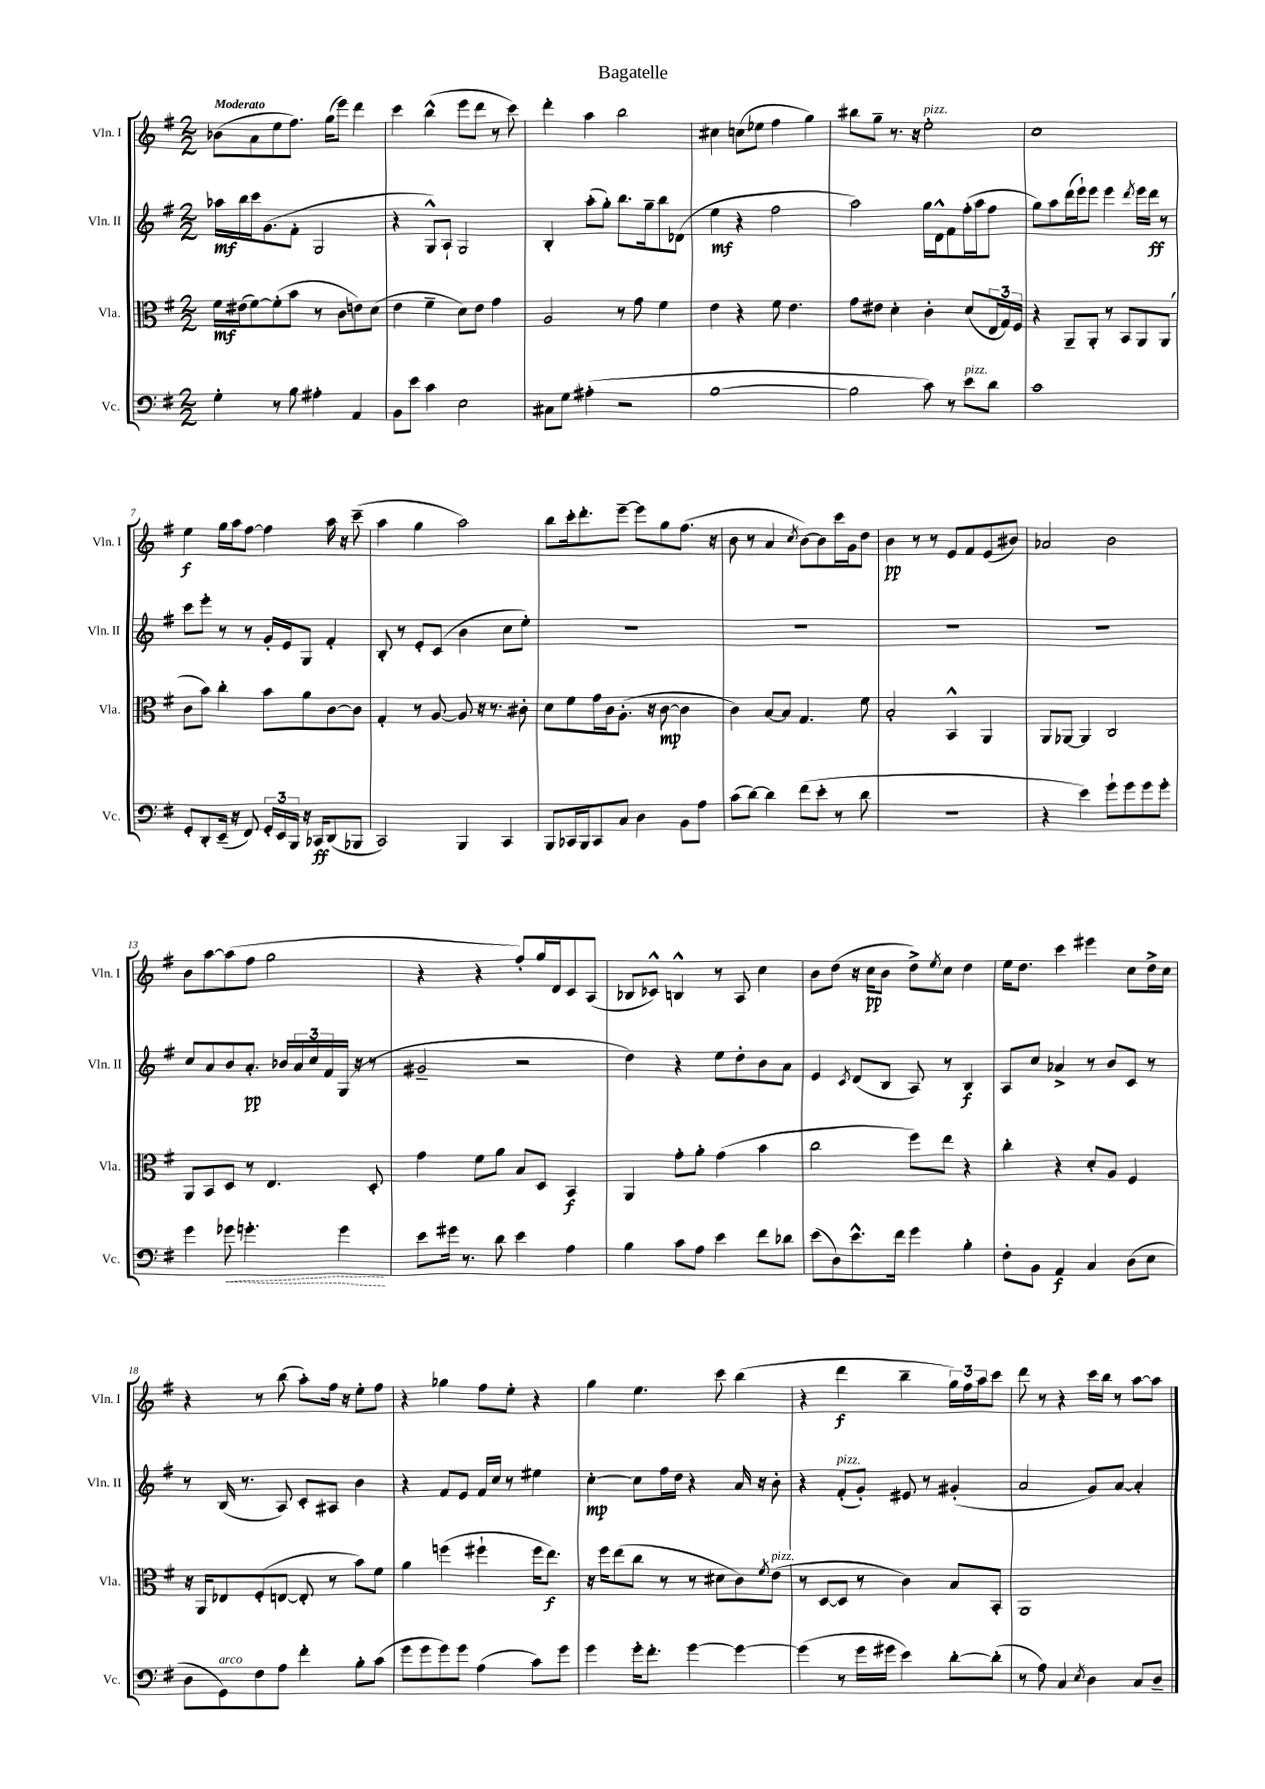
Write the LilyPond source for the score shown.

\header { title = "Bagatelle" }
<<
\new StaffGroup <<
\new Staff = "s0" \with { instrumentName = "Vln. I" shortInstrumentName = "Vln. I" } {
    \clef treble \key g \major \numericTimeSignature \time 2/2 \tempo "Moderato"
    bes'8( a'8 e''8 fis''8.) g''16( e'''8) d'''4 |
    c'''4 b''4-^( e'''8 d'''8 r8 c'''8) |
    d'''4-. a''4 b''2 |
    cis''4 c''8( ees''8 fis''4 g''4) |
    bis''8 g''8-- r8. r16 e''2-.^\markup { \italic "pizz." } |
    c''1 |
    e''4\f g''16 a''16 fis''8~ fis''4 a''16 r16 c'''8--( |
    a''4 g''4 a''2) |
    b''8 c'''16-. d'''8.-. e'''8~-- e'''8 g''8 fis''8.( r16 |
    b'8 r8 a'4 \acciaccatura { c''8 } b'8~) b'8 c'''16 g'16 d''8 |
    b'4\pp r8 r8 e'8 fis'8 e'8( bis'8) |
    aes'2 b'2 |
    b'8 a''8~ a''8( fis''8 g''2 |
    r4 r4 fis''8-.) g''16 d'16 c'8 a8( |
    bes8 ces'8-^) b4-^ r8 a8 c''4 |
    b'8 d''8( r16 c''16\pp b'8 d''8->) \acciaccatura { e''8 } c''8 d''4 |
    e''16 d''8. c'''4 eis'''4 c''8 d''16-> c''16 |
    r4 r8 b''8( a''8-.) fis''16 r16 e''8-. fis''8 |
    r4 ges''4 fis''8 e''8-. r4 |
    g''4 e''4. c'''8 b''4( |
    r4 d'''4\f b''4-- \tuplet 3/2 { g''16) fis''16 a''16 } c'''8 |
    d'''8 r8 r4 c'''16 b''16 r8 a''8~ a''8 \bar "|." |
}
\new Staff = "s1" \with { instrumentName = "Vln. II" shortInstrumentName = "Vln. II" } {
    \clef treble \key g \major \numericTimeSignature \time 2/2
    aes''16\mf b''16 c'''16 g'8.( fis'8-. g2 |
    r4 g8-^) a8-! g2 |
    b4-. a''8-.( g''8-.) b''8. g''16-- b''8 des'8( |
    e''4\mf r4 fis''2 |
    a''2) g''16 d'16-^ fis'8 fis''16-.( a''16 fis''8 |
    g''8) a''8 d'''16( e'''16-!) e'''8 e'''4 \acciaccatura { d'''8 } e'''16 d'''16\ff r8 |
    c'''8 e'''8-. r8 r8 g'16-. e'16 g8 fis'4-. |
    b8-. r8 e'8-. c'8( b'4 c''8 e''8-.) |
    R1 |
    R1 |
    R1 |
    R1 |
    c''8 a'8 b'8 a'8.-.\pp bes'16 \tuplet 3/2 { a'16 c''16 fis'16 } g16( r16 r8 |
    gis'2-- r2 |
    d''4) r4 e''8 d''8-. b'8 a'8 |
    e'4 \acciaccatura { c'8 } d'8( b8 a8) r8 b4\f |
    a8 c''8 aes'4-> r8 b'8 c'8 r8 |
    r8 b16( r8. a8) c'8-. ais8 b'4 |
    r4 fis'8 e'8 fis'16 c''16 r8 eis''4 |
    c''4~-.\mp c''8 fis''16 d''16 r4 a'16 r16 b'8-. |
    r4 fis'8-.^\markup { \italic "pizz." }( g'8-.) eis'8 r8 gis'4-.( |
    a'2 g'8) a'8~ a'4-. \bar "|." |
}
\new Staff = "s2" \with { instrumentName = "Vla." shortInstrumentName = "Vla." } {
    \clef alto \key g \major \numericTimeSignature \time 2/2
    fis'16\mf eis'16( fis'8~) fis'8-.( b'8 r8 c'8 e'8) d'8( |
    e'4 fis'4-- d'8) e'8 g'4 |
    a2 r8 g'8 fis'4 |
    e'4 r4 fis'8 e'4. |
    g'8 eis'8 d'4-. c'4-. d'8( \tuplet 3/2 { e16 g16) fis16 } |
    r4 a,8-- a,8-. r8 b,8 a,8 a,8( |
    c'8 b'8) c''4-. b'8 a'8 c'8~ c'8 |
    g4-. r8 a8~ a8 r16 r8. cis'8-. |
    d'8 fis'8 g'16 c'16 a8.-.( r16 c'8~\mp c'4 |
    c'4) b8~ b8 g4. fis'8 |
    b2-. b,4-^ a,4 |
    a,8 aes,8~ aes,4 c2 |
    a,8 b,8 d8 r8 e4. d8-. |
    g'4 fis'8 a'8 b8 d8 b,4\f |
    a,4 g'8-. a'8-. g'4( b'4 |
    c''2 fis''8) e''8 r4 |
    c''4-. r4 d'8-. a8 fis4 |
    r16 a,16 ees8 fis8-.( e8~ e8-. r8 b'8) fis'8 |
    a'4 f''4( fis''4-! fis''16 e''8.\f) |
    r16 fis''16 e''8( c''8 r8 r8 dis'8 c'8) \acciaccatura { fis'8 } e'8^\markup { \italic "pizz." }( |
    r8 d8~ d8 r8 c'4) b8 b,8-. |
    a,1 \bar "|." |
}
\new Staff = "s3" \with { instrumentName = "Vc." shortInstrumentName = "Vc." } {
    \clef bass \key g \major \numericTimeSignature \time 2/2
    g4-. r8 b8 ais4-. a,4 |
    b,8 e'8 c'4 e2 |
    cis8 g8 ais4-.( r2 |
    b1~ |
    b2 c'8) r8 e'8^\markup { \italic "pizz." } d'8 |
    c'1 |
    g,8-. d,8-. e,16--( r16 fis,8) \tuplet 3/2 { g,16-. e,16 b,,16 } r16 ces,16\ff d,8( bes,,8 |
    c,2) b,,4 c,4 |
    b,,8 ces,16 b,,16 ces,8 c8 d4 b,8 a8 |
    c'8( d'8~) d'4 fis'8( e'8-. r8 d'8 |
    R1 |
    r4 e'4) g'8-! g'8 g'8 g'8-. |
    g'4 \once \override Hairpin.style = #'dashed-line ges'8\< g'4.-. g'4\! |
    e'8 gis'16 r8. d'8 e'4 a4 |
    b4 c'8 a8 e'4 fis'8 des'8 |
    e'8( d8) e'8.-^ fis'16 g'4 b4-. |
    fis8-. b,8 a,4\f c4 d8( e8 |
    d8 g,8^\markup { \italic "arco" }) fis8 a8 fis'4-. b8-. c'8( |
    g'8 g'8 g'8) g'8 a4( c'8) g'8 |
    g'4 g'16-. fis'8.-. g'4~ g'4~ |
    g'4( r8 g'16 gis'16 e'4) d'8~-. d'8-.( |
    r8 a8) c4 \acciaccatura { e8 } d4 c8 d8-- \bar "|." |
}
>>
>>
